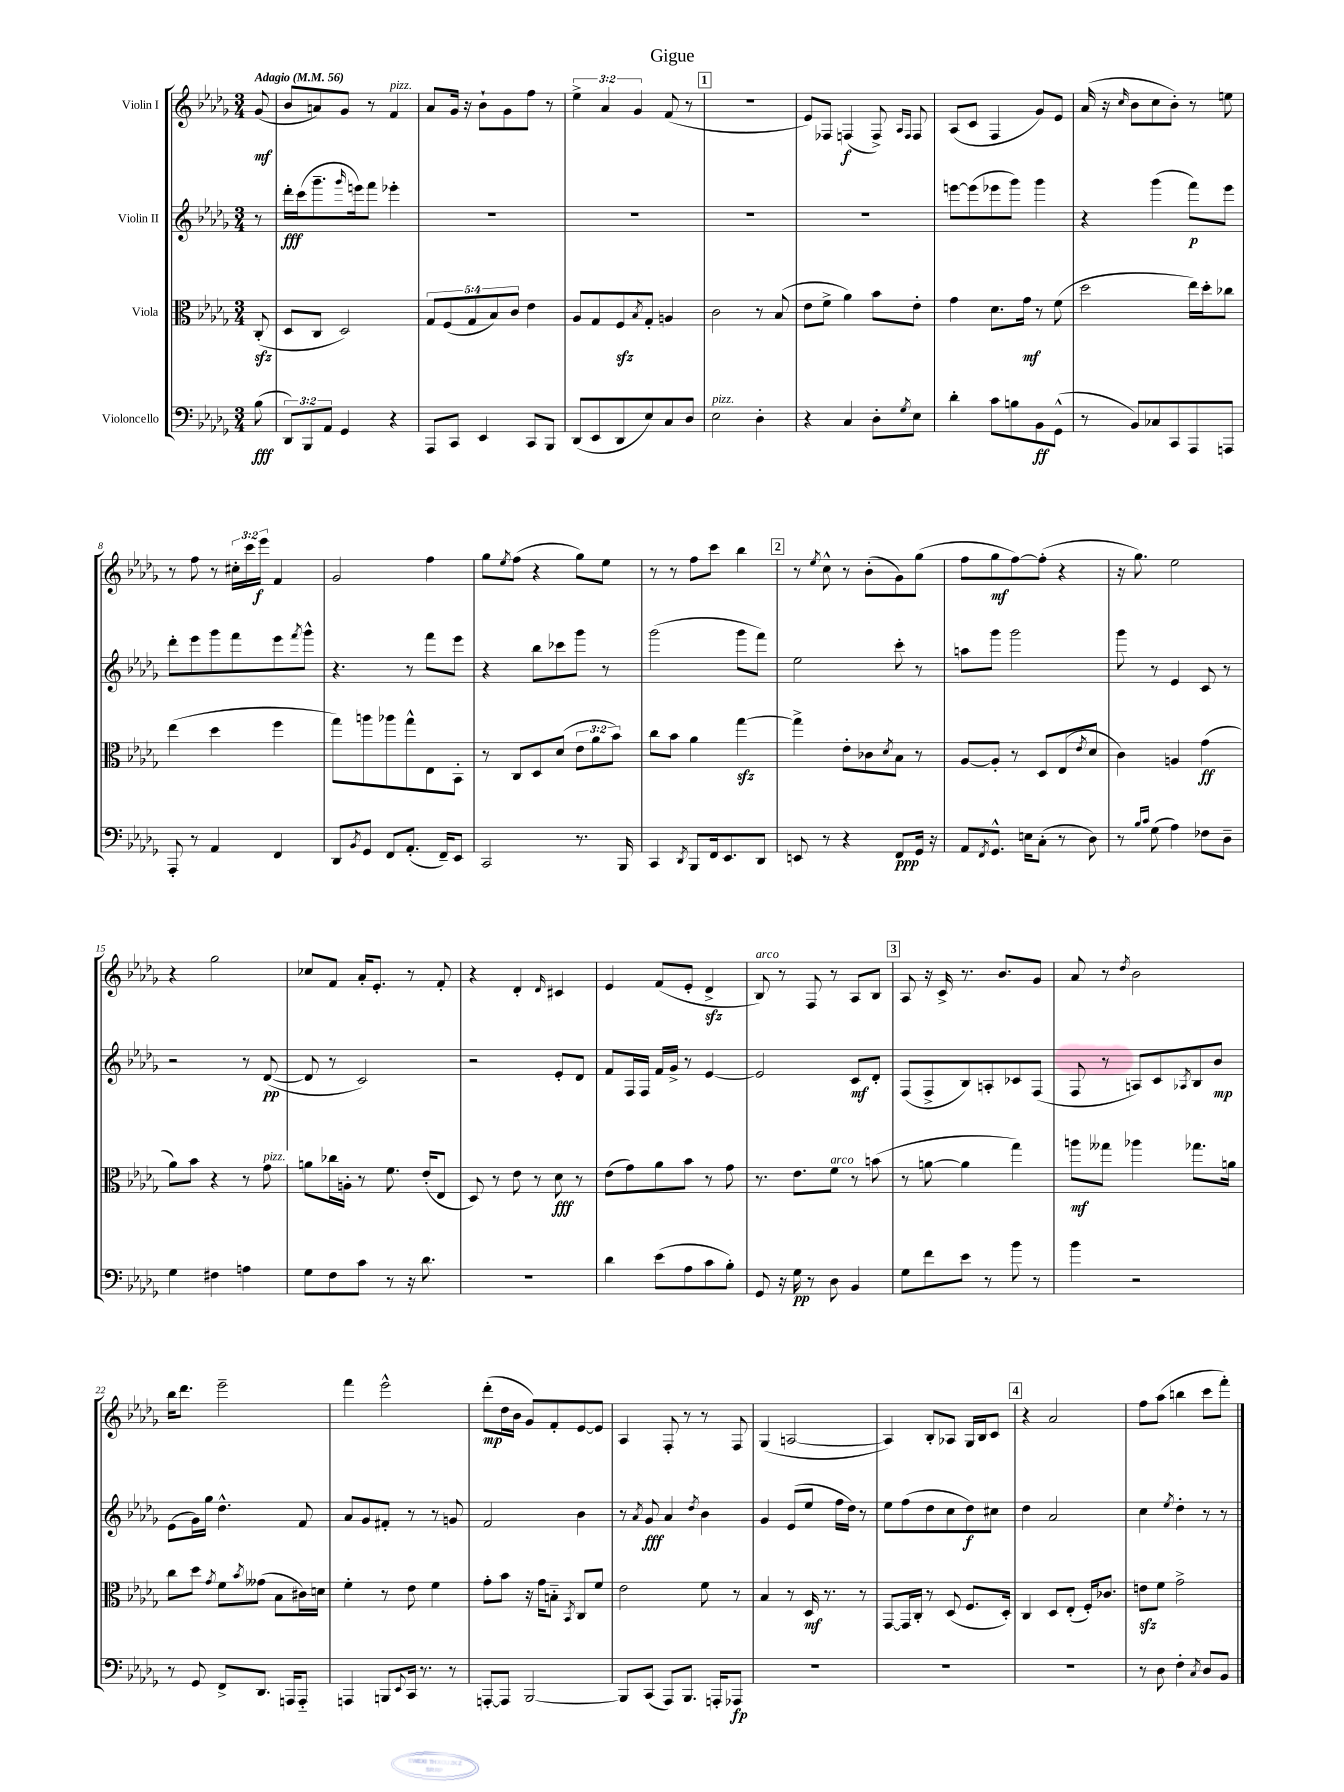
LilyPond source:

\header { title = "Gigue" }
<<
\new StaffGroup <<
\new Staff = "s0" \with { instrumentName = "Violin I" } {
    \clef treble \key des \major \numericTimeSignature \time 3/4 \override Staff.TupletNumber.text = #tuplet-number::calc-fraction-text \partial 8 \tempo "Adagio" 4 = 56
    ges'8\mf( |
    bes'8 a'8) ges'8 r8 f'4^\markup { \italic "pizz." } |
    aes'8 ges'16 r16 bes'8-! ges'8 f''8 r8 |
    \tuplet 3/2 { ees''4-> aes'4 ges'4 } f'8( r8 |
    \mark \markup { \box "1" } R2. |
    ees'8) fes8 f4\f( f8->) \grace { aes16 f16 } f8 |
    aes8( c'8 f4 ges'8) ees'8 |
    aes'16( r16 \grace { c''16 } bes'8 c''8 bes'8-.) r8 e''8 |
    r8 f''8 r8 \tuplet 3/2 { cis''16-. c'''16 ees'''16\f } f'4 |
    ges'2 f''4 |
    ges''8 \acciaccatura { ees''8 } f''8( r4 ges''8) ees''8 |
    r8 r8 f''8 c'''8 bes''4 |
    \mark \markup { \box "2" } r8 \acciaccatura { ees''8 } c''8-^ r8 bes'8-.( ges'8) ges''8( |
    f''8 ges''8\mf f''8~) f''8-.( r4 |
    r16 ges''8.) ees''2 |
    r4 ges''2 |
    ces''8 f'8 aes'16-. ees'8.-. r8 f'8-. |
    r4 des'4-. \grace { des'16 } cis'4 |
    ees'4 f'8( ees'8-. des'4->\sfz |
    bes8^\markup { \italic "arco" }) r8 f8 r8 aes8 bes8 |
    \mark \markup { \box "3" } aes8 r16 c'16-> r8. bes'8. ges'8 |
    aes'8 r8 \acciaccatura { des''8 } bes'2 |
    bes''16 des'''8. ees'''2-- |
    f'''4 ees'''2-^ |
    des'''8-.\mp( des''16 bes'16 ges'8) f'8-. ees'8~ ees'8 |
    aes4 f8-. r8 r8 f8 |
    ges4( a2~ |
    a4) bes8-. aes8 ges16 bes16 c'8 |
    \mark \markup { \box "4" } r4 aes'2 |
    f''8 aes''8( b''4 c'''8 f'''8-.) \bar "|." |
}
\new Staff = "s1" \with { instrumentName = "Violin II" } {
    \clef treble \key des \major \numericTimeSignature \time 3/4 \partial 8
    r8 |
    des'''16-.\fff c'''16( ges'''8.-- \grace { ges'''16 } e'''16) f'''8 ees'''4-. |
    R2. |
    R2. |
    \mark \markup { \box "1" } R2. |
    R2. |
    e'''8~ e'''8( ees'''8 ges'''8) ges'''4 |
    r4 ges'''4( f'''8\p) ees'''8 |
    des'''8-. ees'''8 ges'''8 f'''8 ees'''8 \acciaccatura { f'''8 } ges'''8-^ |
    r4. r8 f'''8 ees'''8 |
    r4 bes''8 ces'''8 ges'''8 r8 |
    ges'''2( ges'''8 f'''8) |
    \mark \markup { \box "2" } ees''2 c'''8-. r8 |
    a''8 ges'''8 ges'''2 |
    ges'''8 r8 ees'4 c'8 r8 |
    r2 r8 des'8~\pp( |
    des'8 r8 c'2) |
    r2 ees'8-. des'8 |
    f'8 f16 f16 f'16 ges'16-> r8 ees'4~ |
    ees'2 c'8\mf des'8-. |
    \mark \markup { \box "3" } f8( f8-> bes8) a8-. ces'8 f8( |
    f8 r8 a8) c'8 \acciaccatura { aes8 } bes8 bes'8\mp |
    ees'8( ges'16) ges''16 des''4.-^ f'8 |
    aes'8 ges'8 fis'8-. r8 r8 g'8 |
    f'2 bes'4 |
    r8 \acciaccatura { aes'8 } ges'8\fff aes'4 \acciaccatura { des''8 } bes'4 |
    ges'4 ees'8( ees''8 f''16 des''16) r8 |
    ees''8 f''8( des''8 c''8 des''8\f) cis''8 |
    \mark \markup { \box "4" } des''4 aes'2 |
    c''4 \acciaccatura { ees''8 } des''4-. r8 r8 \bar "|." |
}
\new Staff = "s2" \with { instrumentName = "Viola" } {
    \clef alto \key des \major \numericTimeSignature \time 3/4 \override Staff.TupletNumber.text = #tuplet-number::calc-fraction-text \partial 8
    c8-.\sfz( |
    des8 c8 des2) |
    \tuplet 5/4 { ges8 f8( ges8 bes8) c'8 } ees'4 |
    aes8 ges8 f8\sfz \acciaccatura { bes8 } ges8-. a4 |
    \mark \markup { \box "1" } c'2 r8 bes8( |
    ees'8 f'8-> aes'4) bes'8 ees'8-. |
    ges'4 des'8. ges'16\mf r8 f'8( |
    des''2 ees''16) des''16-. ces''8 |
    ees''4( des''4 f''4 |
    ges''8) a''8 aes''8 ges''8-^ ees8 bes,8-. |
    r8 c8 des8 des'8( \tuplet 3/2 { ees'8 aes'8 bes'8) } |
    c''8 bes'8 aes'4 ges''4~\sfz |
    \mark \markup { \box "2" } ges''4-> ees'8-. ces'8 \acciaccatura { des'8 } bes8 r8 |
    aes8~ aes8-. r8 des8 ees8( \acciaccatura { ees'8 } des'8 |
    c'4) a4 ges'4\ff( |
    aes'8) bes'8 r4 r8 ges'8^\markup { \italic "pizz." } |
    a'8 ces''16 a16-. r8 f'8. ees'16-.( ees8 |
    des8) r8 ees'8 r8 des'8\fff r8 |
    ees'8( ges'8) aes'8 bes'8 r8 ges'8 |
    r8. ees'8. f'8^\markup { \italic "arco" } r8 b'8( |
    \mark \markup { \box "3" } r8 a'8~ a'4 ges''4) |
    a''8\mf geses''8 aes''4 ges''8. a'16 |
    c''8 des''8 \acciaccatura { ges'8 } f'8 \acciaccatura { bes'8 } geses'8( bes8 cis'16) d'16 |
    f'4-. r8 ees'8 f'4 |
    ges'8-. bes'8 r16 ges'16 b8-_ \acciaccatura { bes,8 } c8 f'8 |
    ees'2 f'8 r8 |
    bes4 r8 des16\mf r8. r8 |
    ges,8~ ges,16 c16-. r8 des8( f8. des16-.) |
    \mark \markup { \box "4" } c4 des8 ees8-.( f16-.) ces'8. |
    e'8\sfz f'8 ges'2-> \bar "|." |
}
\new Staff = "s3" \with { instrumentName = "Violoncello" } {
    \clef bass \key des \major \numericTimeSignature \time 3/4 \override Staff.TupletNumber.text = #tuplet-number::calc-fraction-text \partial 8
    bes8\fff( |
    \tuplet 3/2 { des,8) bes,,8 aes,8 } ges,4 r4 |
    aes,,8 c,8 ees,4 c,8 bes,,8 |
    des,8( ees,8 des,8 ees8) c8 des8 |
    \mark \markup { \box "1" } ees2^\markup { \italic "pizz." } des4-. |
    r4 c4 des8-. \acciaccatura { ges8 } ees8 |
    des'4-. c'8 b8 bes,8\ff ges,8-^( |
    r8 bes,8) ces8 c,8 aes,,8 a,,8 |
    aes,,8-. r8 aes,4 f,4 |
    des,8 \acciaccatura { bes,8 } ges,8 f,8 aes,8.-.( f,16--) ees,8 |
    c,2 r8. bes,,16 |
    c,4 \acciaccatura { des,8 } bes,,8 f,16 ees,8. des,8 |
    \mark \markup { \box "2" } e,8 r8 r4 f,8\ppp ges,16 r16 |
    aes,8 \acciaccatura { f,8 } ges,8.-^ e16 c8-.( r8 des8) |
    r8 \grace { bes16 c'16 } ges8( aes4) fes8 des8-- |
    ges4 fis4 a4 |
    ges8 f8 c'8 r8 r16 des'8. |
    R2. |
    des'4 ees'8( aes8 c'8 bes8-.) |
    ges,8 r16 ges16\pp r8 des8 bes,4 |
    \mark \markup { \box "3" } ges8 f'8 ees'8 r8 bes'8 r8 |
    bes'4 r2 |
    r8 ges,8 f,8-> des,8. a,,16 a,,8-_ |
    a,,4 b,,8 \appoggiatura { ees,8 } c,16 r8. r8 |
    a,,8~-. a,,8 bes,,2~ |
    bes,,8 c,8( aes,,8) bes,,8. a,,16-. aes,,8\fp |
    R2. |
    R2. |
    \mark \markup { \box "4" } R2. |
    r8 des8 f4-. \acciaccatura { c8 } des8 bes,8 \bar "|." |
}
>>
>>
